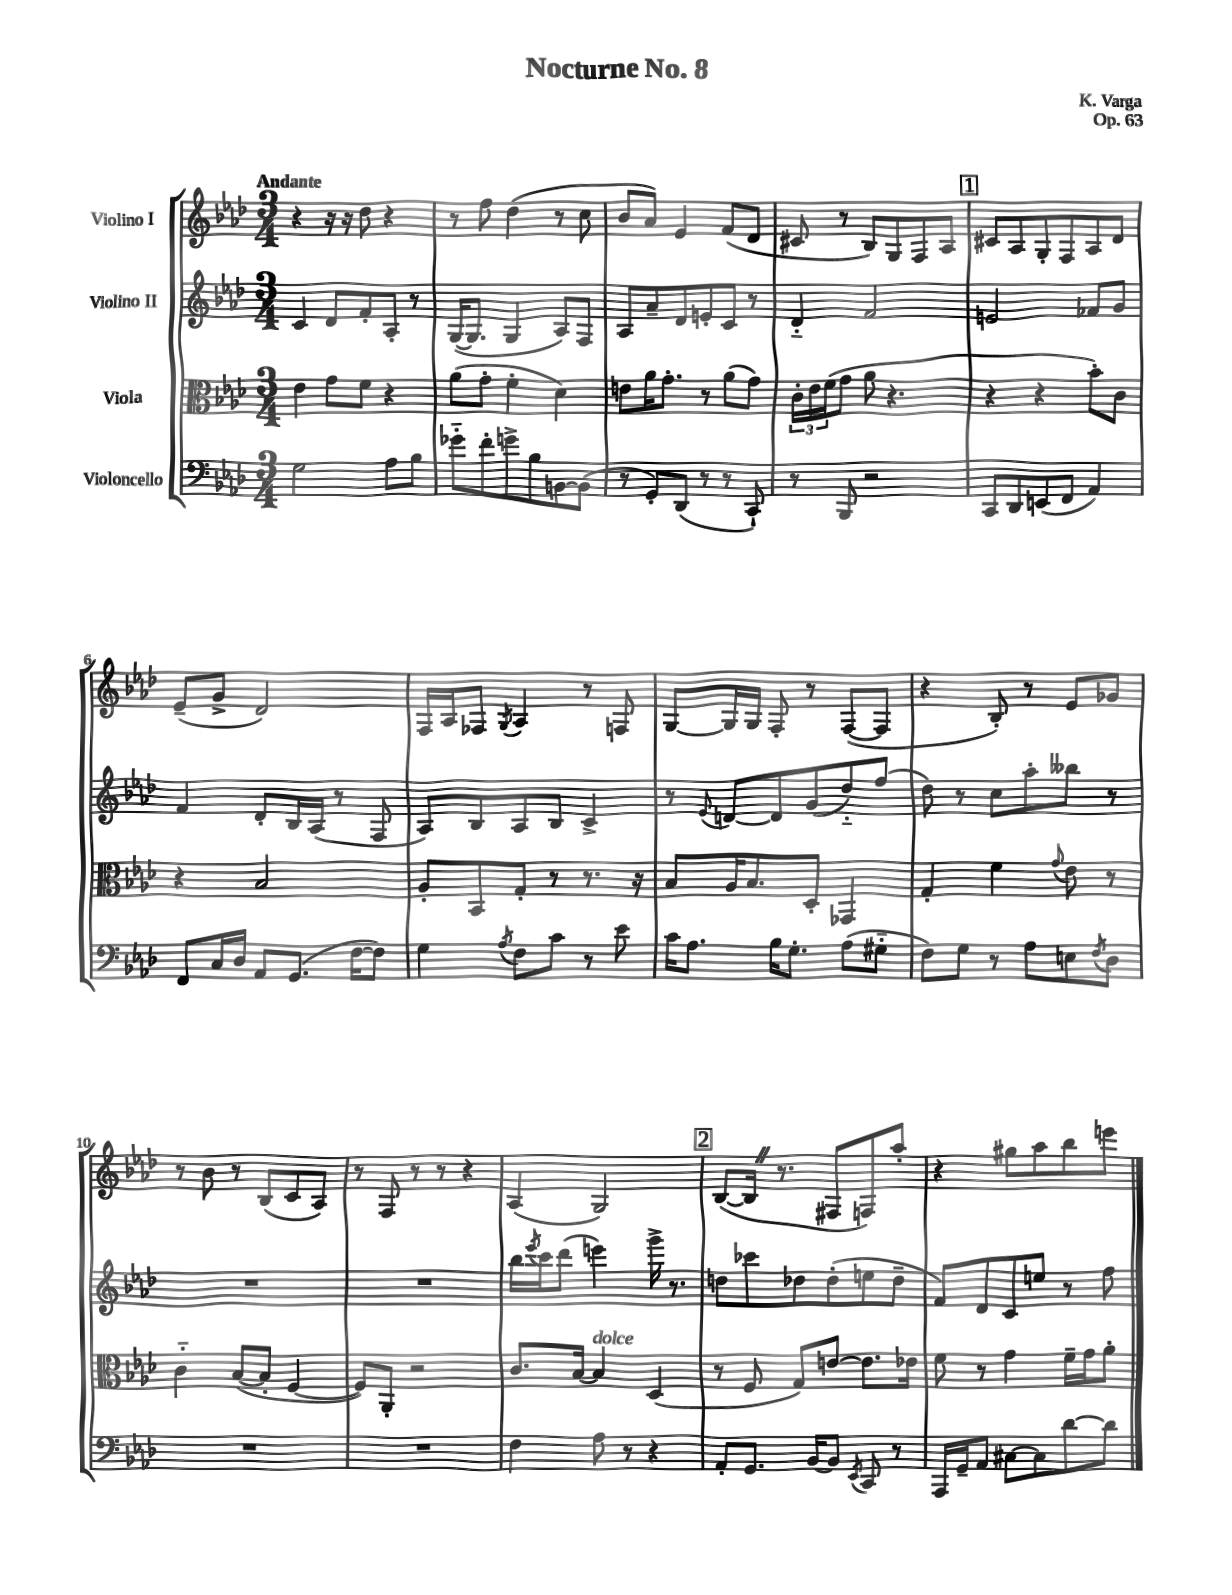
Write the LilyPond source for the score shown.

\header { title = "Nocturne No. 8" composer = "K. Varga" opus = "Op. 63" }
<<
\new StaffGroup <<
\new Staff = "s0" \with { instrumentName = "Violino I" } {
    \clef treble \key aes \major \numericTimeSignature \time 3/4 \tempo "Andante"
    r4 r16 r16 des''8 r4 |
    r8 f''8 des''4( r8 c''8 |
    bes'8 aes'8) ees'4 f'8( des'8 |
    cis'8 r8 bes8) g8 f8 aes8 |
    \mark \markup { \box "1" } cis'8 aes8 g8-. f8 aes8 des'8 |
    ees'8--( g'8-> des'2) |
    f16 aes16 fes8 \acciaccatura { g8 } aes4 r8 f8 |
    g8~ g16 g16 f8-. r8 f8~( f8 |
    r4 bes8-.) r8 ees'8 ges'8 |
    r8 bes'8 r8 bes8( c'8 aes8) |
    r8 f8 r8 r8 r4 |
    aes4( g2) |
    \mark \markup { \box "2" } bes8~( bes16 \once \override BreathingSign.text = \markup { \musicglyph "scripts.caesura.straight" } \breathe r8. fis8 f8) aes''8-. |
    r4 gis''8 aes''8 bes''8 e'''8 \bar "|." |
}
\new Staff = "s1" \with { instrumentName = "Violino II" } {
    \clef treble \key aes \major \numericTimeSignature \time 3/4
    c'4 des'8 f'8-. aes8-. r8 |
    g16~( g8. g4 aes8) f8 |
    aes8 aes'8-- des'8 e'8-. c'8 r8 |
    des'4-_ f'2 |
    \mark \markup { \box "1" } e'2 fes'8 g'8 |
    f'4 des'8-. bes16 aes16( r8 f8 |
    aes8) bes8 aes8 bes8 c'4-> |
    r8 \appoggiatura { ees'8 } d'8~ d'8 g'8( des''8-_) f''8( |
    des''8) r8 c''8 aes''8-. beses''8 r8 |
    R2. |
    R2. |
    bes''16 \acciaccatura { ees'''8 } c'''16 des'''8( e'''4) g'''16-> r8. |
    \mark \markup { \box "2" } d''8 ces'''8 des''8 des''8-.( e''8 des''8-- |
    f'8) des'8 c'8 e''8 r8 f''8 \bar "|." |
}
\new Staff = "s2" \with { instrumentName = "Viola" } {
    \clef alto \key aes \major \numericTimeSignature \time 3/4
    ees'4 g'8 f'8 r4 |
    aes'8( g'8-. f'4-. des'4) |
    e'8 aes'16 g'8.-. r8 aes'8( g'8) |
    \tuplet 3/2 { c'16-. ees'16 f'16( } g'8 aes'8 r4. |
    \mark \markup { \box "1" } r4 r4 bes'8-.) c'8 |
    r4 bes2 |
    aes8-. bes,8 g8-. r8 r8. r16 |
    bes8 aes16 bes8. des8-. ges,4 |
    g4-. f'4 \appoggiatura { g'8 } ees'8 r8 |
    c'4-_ bes8~( bes8-. f4~ |
    f8) aes,8-. r2 |
    c'8. bes16~ bes4^\markup { \italic "dolce" } des4( |
    \mark \markup { \box "2" } r8 f8 g8) e'8~ e'8. ees'16 |
    f'8 r8 g'4 f'16-- g'16 aes'8-. \bar "|." |
}
\new Staff = "s3" \with { instrumentName = "Violoncello" } {
    \clef bass \key aes \major \numericTimeSignature \time 3/4
    g2 aes8 bes8 |
    ges'8-_ f'8-. g'8-> bes8 b,8~ b,8( |
    r8 g,8-.) des,8( r8 r8 c,8-!) |
    r8 bes,,8 r2 |
    \mark \markup { \box "1" } c,8 des,8 e,8( f,8 aes,4) |
    f,8 c16 des16 aes,8 g,8.( f16~ f8) |
    g4 \acciaccatura { aes8 } f8 c'8 r8 ees'8 |
    c'16 aes8. bes16 g8.-. aes8( gis8-_ |
    f8) g8 r8 aes8 e8 \acciaccatura { f8 } des8 |
    R2. |
    R2. |
    f4 aes8 r8 r4 |
    \mark \markup { \box "2" } aes,8-. g,8. bes,16~ bes,8 \acciaccatura { ees,8 } c,8 r8 |
    aes,,16 g,16-- aes,8 cis8~ cis8 des'8~ des'8 \bar "|." |
}
>>
>>
